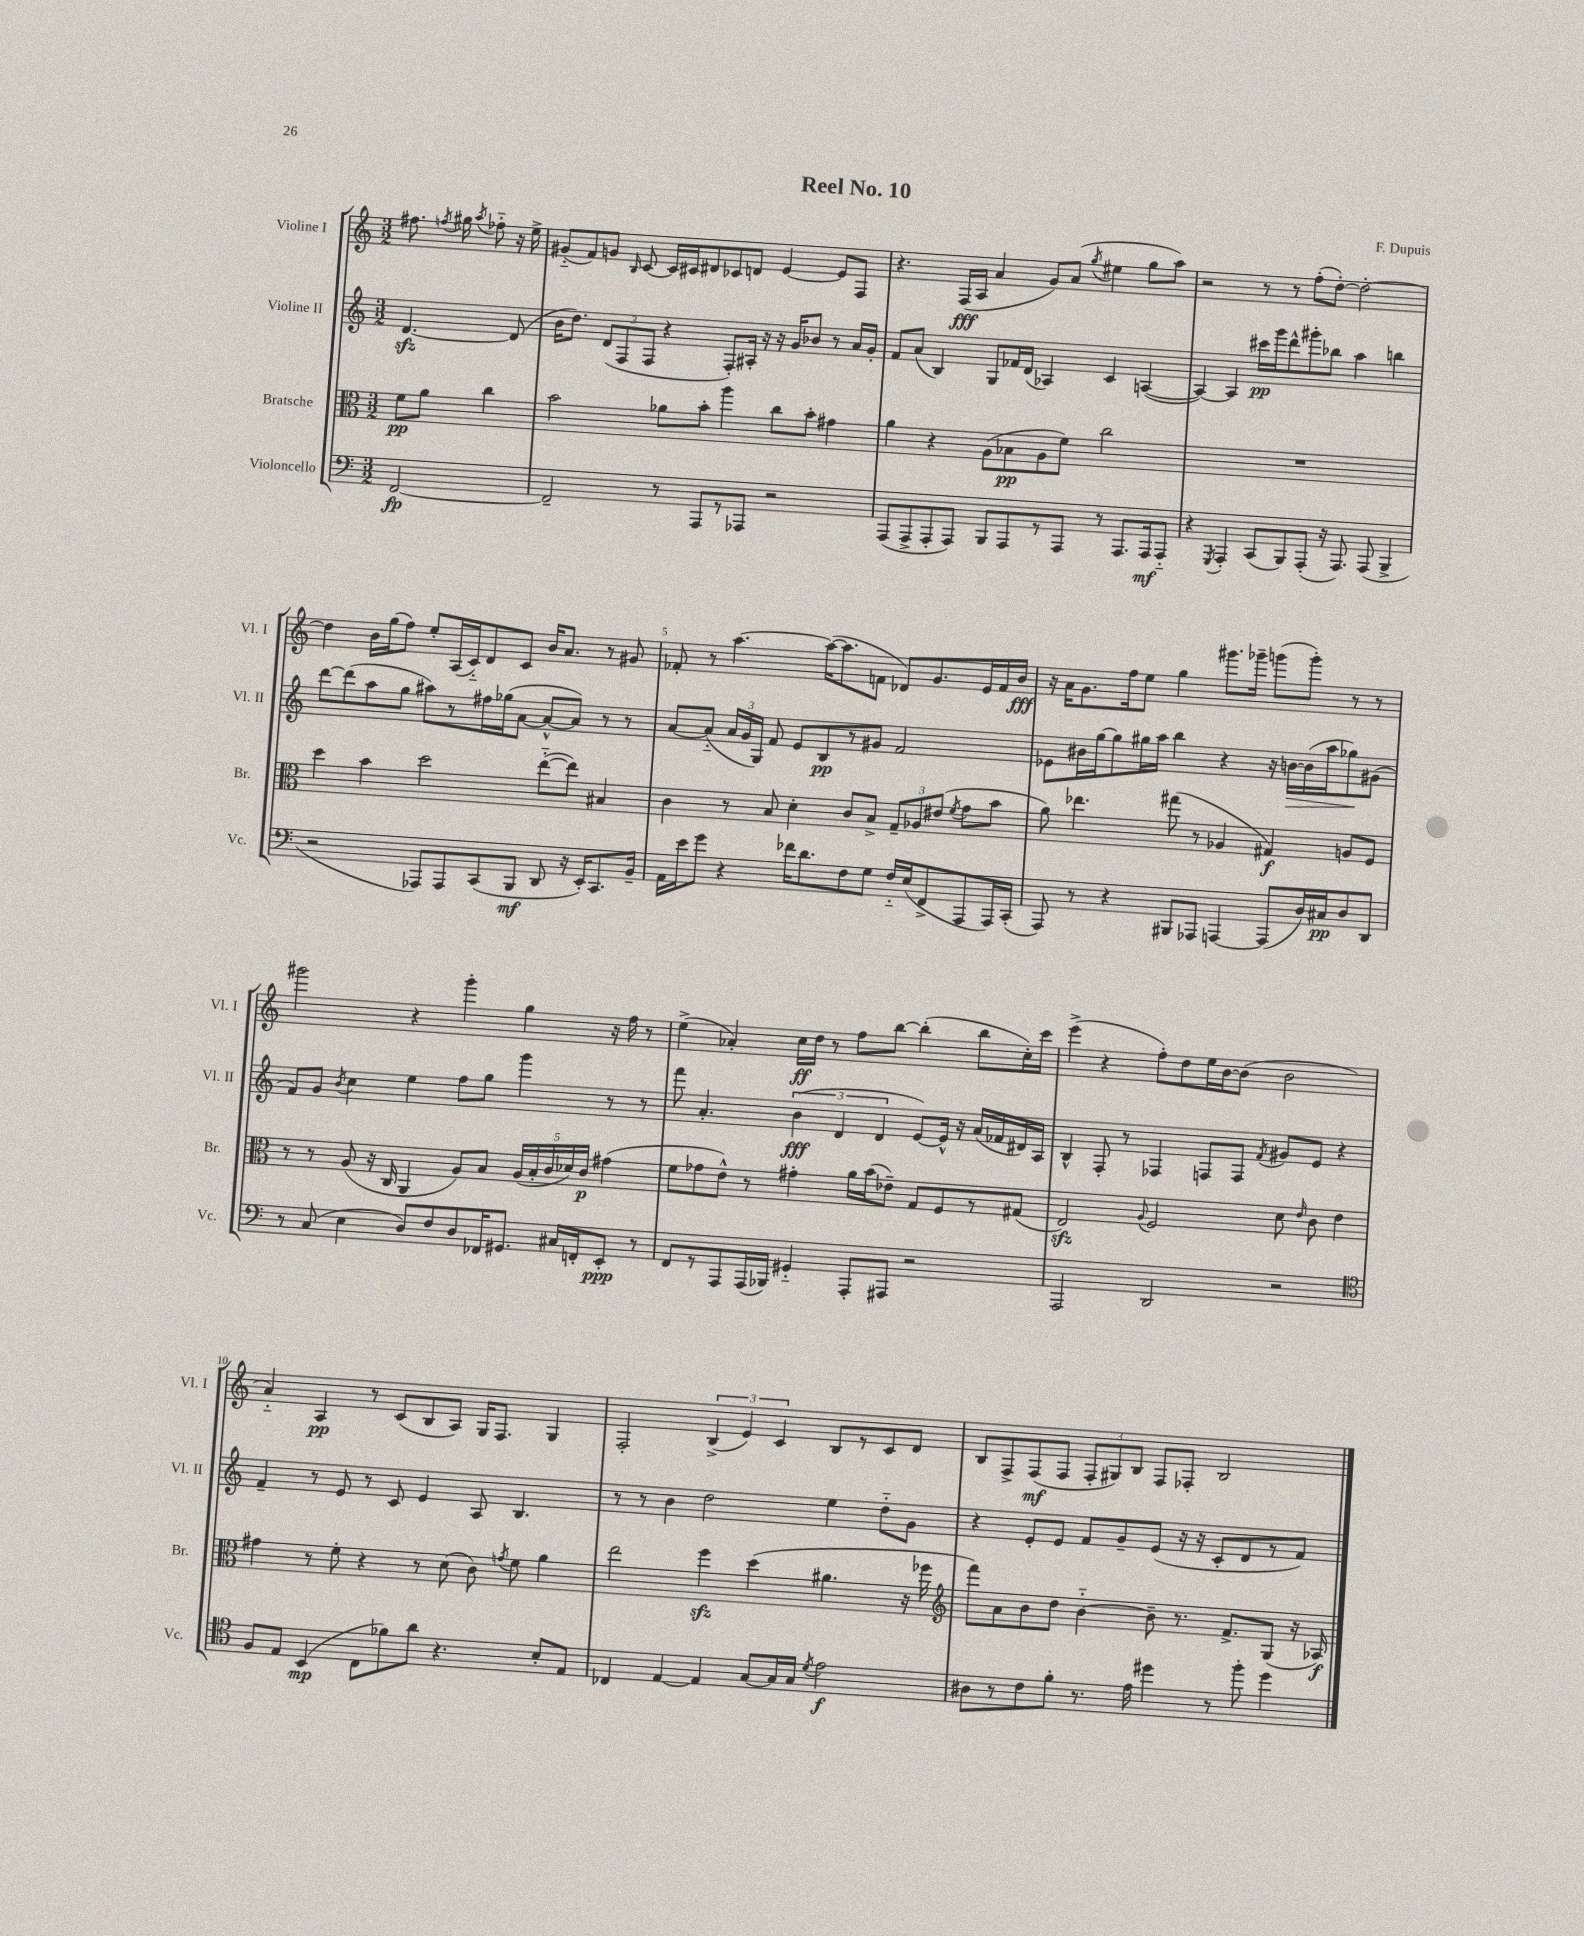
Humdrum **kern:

**kern	**kern	**kern	**kern
*staff4	*staff3	*staff2	*staff1
*clefF4	*clefC3	*clefG2	*clefG2
*k[]	*k[]	*k[]	*k[]
*M3/2	*M3/2	*M3/2	*M3/2
[2FF	8f	[4.d	8.ff#
.	8a	.	.
.	.	.	8qff
.	.	.	16gg#
.	.	.	8qaa
.	4cc	.	8ff-'~
.	.	(8d]	16r
.	.	.	16ee^
=	=	=	=
2FF~]	2b	16b	(8g#'~
.	.	8.dd)	.
.	.	.	8f)
.	.	(12d	8g
.	.	12F	.
.	.	.	16qqB
.	.	.	[8c
.	.	12F	.
8r	8a-	4r	16c]
.	.	.	16c#
8AAA	8b'	.	8d#
8r	4aa	8F')	8c-
8AAA-	.	16A#'	8d
.	.	16r	.
2r	8cc	16r	[4e
.	.	16g	.
.	8b'	8b-	.
.	4g#	8r	8e]
.	.	16a	8F
.	.	16g'	.
=	=	=	=
(8AAA	4a	8f	4.r
8AAA^	.	(8a	.
8AAA'	4r	4B)	.
8AAA)	.	.	(16F
.	.	.	16A
8BBB	(8A	8G	4a
8AAA	8B-	16f-	.
.	.	(16d	.
8r	8A	4A-)	8g)
8AAA	8f)	.	(8a
.	.	.	8qgg
8r	2cc	4c	4ee#
8.AAA	.	.	.
.	.	([4A	8gg
16AAA	.	.	.
8AAA'~	.	.	8aa)
=	=	=	=
4r	1.r	4A_)	2r
8qGGG	.	.	.
4AAA'	.	4A]	.
(8CC	.	16ccc#	8r
.	.	16ggg	.
8BBB)	.	8ddd^^	8r
(8AAA'	.	8ggg#'	(8ff'
16r	.	8bb-	[8dd')
8.AAA)	.	.	.
.	.	4aa	2dd'_
(8AAA	.	.	.
4BBB^	.	4bb	.
=	=	=	=
2r	4dd	[8ddd	4dd]
.	.	(8ddd]	.
.	4b	8aa	16b
.	.	.	(16gg
.	.	8gg	8ff)
8AAA-)	2dd	8aa#)	8ee'
8AAA-	.	8r	(16A
.	.	.	16c'~)
(8CC	.	16ff#	8d
.	.	(16gg-	.
8BBB	.	[8a	8c
8DD	([8ee'~	8a^^_	16b
.	.	.	8.a
16r	8ee])	8a])	.
16EE')	.	.	.
8.CC	4B#	8r	8r
.	.	8r	8g#
16BB~	.	.	.
=	=	=	=
16AA	4c	[8a	8f-'
16e	.	.	.
8g	.	(8a'~]	8r
4r	8r	24a	[4.aa
.	.	24g	.
.	.	24G)	.
.	8B	8f	.
16f-	4d'	8e	.
8.d	.	.	.
.	.	8B	(16aa_
.	.	.	8.aa]
8F	8c	8r	.
8G	8B^	8g#	8f
16F'~	12G~	2f	8d-)
(16E	.	.	.
.	12A-	.	.
8FF^	.	.	8.g
.	(12e#	.	.
.	8qf	.	.
8AAA	8g	.	.
.	.	.	16e
16AAA)	8b	.	16f
(16CC'	.	.	16b
=	=	=	=
8AAA)	8a)	8e-	16r
.	.	.	16a
8r	4.ee-	16b#	8.g
.	.	[16gg	.
4r	.	8gg]	.
.	.	.	16ff
.	.	16gg#	8ee
.	.	16aa	.
8BBB#	(8gg#	4bb	4gg
8AAA-	8r	.	.
[4AAA	4A-	4r	8.ggg#
.	.	.	16ggg-~
(8AAA]	4G#)	16r	(8ggg
.	.	[16b	.
16D)	.	(16b]	8ggg')
16C#	.	16aa	.
8D	8A	8gg-)	8r
8DD	8F	(8g#	8r
=	=	=	=
8r	8r	8f)	2ggg#
(8C	8r	8g	.
.	.	8qb	.
4E	(8A	4cc	.
.	16r	.	.
.	16C	.	.
8D)	4AA	4ee	4r
8F	.	.	.
8D	8A)	8ff	4ggg#'
16FF-	8B	8gg	.
8.GG#	.	.	.
.	(20A	4ggg	4gg
.	20B'	.	.
.	20c	.	.
16C#	.	.	.
.	20d-)	.	.
16FF'	.	.	.
.	20c	.	.
8EE'	(4g#	8r	16r
.	.	.	16ff
8r	.	8r	8r
=	=	=	=
8FF	8f	8fff	(4ee^
8r	8g-	4.a'	.
8AAA	8e^^)	.	4a-')
(16AAA	8r	.	.
16BBB-)	.	.	.
4GG#'~	4g#'	(6b	16cc
.	.	.	16dd
.	.	.	8r
.	.	6d	.
8AAA'	16a	.	8ff
.	(16b	.	.
.	.	6d	.
8AAA#	8e-~)	.	[8bb
2r	8G	[8e)	(4bb']
.	8F	16e^^]	.
.	.	16r	.
.	8r	(16a	8bb
.	.	16f-	.
.	(8G#	16d#)	16cc')
.	.	16A	16ccc
=	=	=	=
2AAA	2E)	4B^^	(4eee^
.	.	8F'	4r
.	.	8r	.
.	8qqA	.	.
2DD	2F	4F-	8ff')
.	.	.	8dd
.	.	8F	16ee
.	.	.	[16b
.	.	8F	(8b]
.	.	8qf	.
2r	8d	8g#	2b
.	16qqe	.	.
.	8c	8e	.
.	4e	4r	.
=	=	=	=
*clefC4	*	*	*
8F	4g#	4f~	4a'~)
8E	.	.	.
(4BB	8r	8r	4A
.	8f'	8e	.
8C	4r	8r	8r
8f-)	.	8c	(8c
8a	8r	4e	8B
4.r	(8d	.	8A)
.	8c)	8A	16G
.	.	.	8.F
.	8qg	.	.
.	8f	4.B	.
8B'	4a	.	4G
8E	.	.	.
=	=	=	=
4C-	2ee	8r	2F'
.	.	8r	.
[4E	.	4b	.
4E]	4ff	2dd	(6B^
.	.	.	6e)
[8G	(4dd	.	.
.	.	.	6c
16G]	.	.	.
16G	.	.	.
8qd	.	.	.
2e	4.a#	4ee	8B
.	.	.	8r
.	.	8dd'~	8c
.	16r	8g	8d
.	16ff-	.	.
=	=	=	=
*	*clefG2	*	*
8A#	8fff)	4r	8B
8r	8a	.	8F^
8c	8b	8e'	(8F
8f'	8dd	8e	8F
8.r	[4b'~	8f	12F'
.	.	.	12G#)
.	.	8g~	.
.	.	.	12B
16e	.	.	.
4dd#	8b~]	(8e	8F
.	8.r	16r	8F-'
.	.	16r	.
8r	.	8c'	2B
.	8.f^	.	.
8ff'	.	8d	.
4dd#	(8G	8r	.
.	16r	8f)	.
.	16A-)	.	.
==	==	==	==
*-	*-	*-	*-
